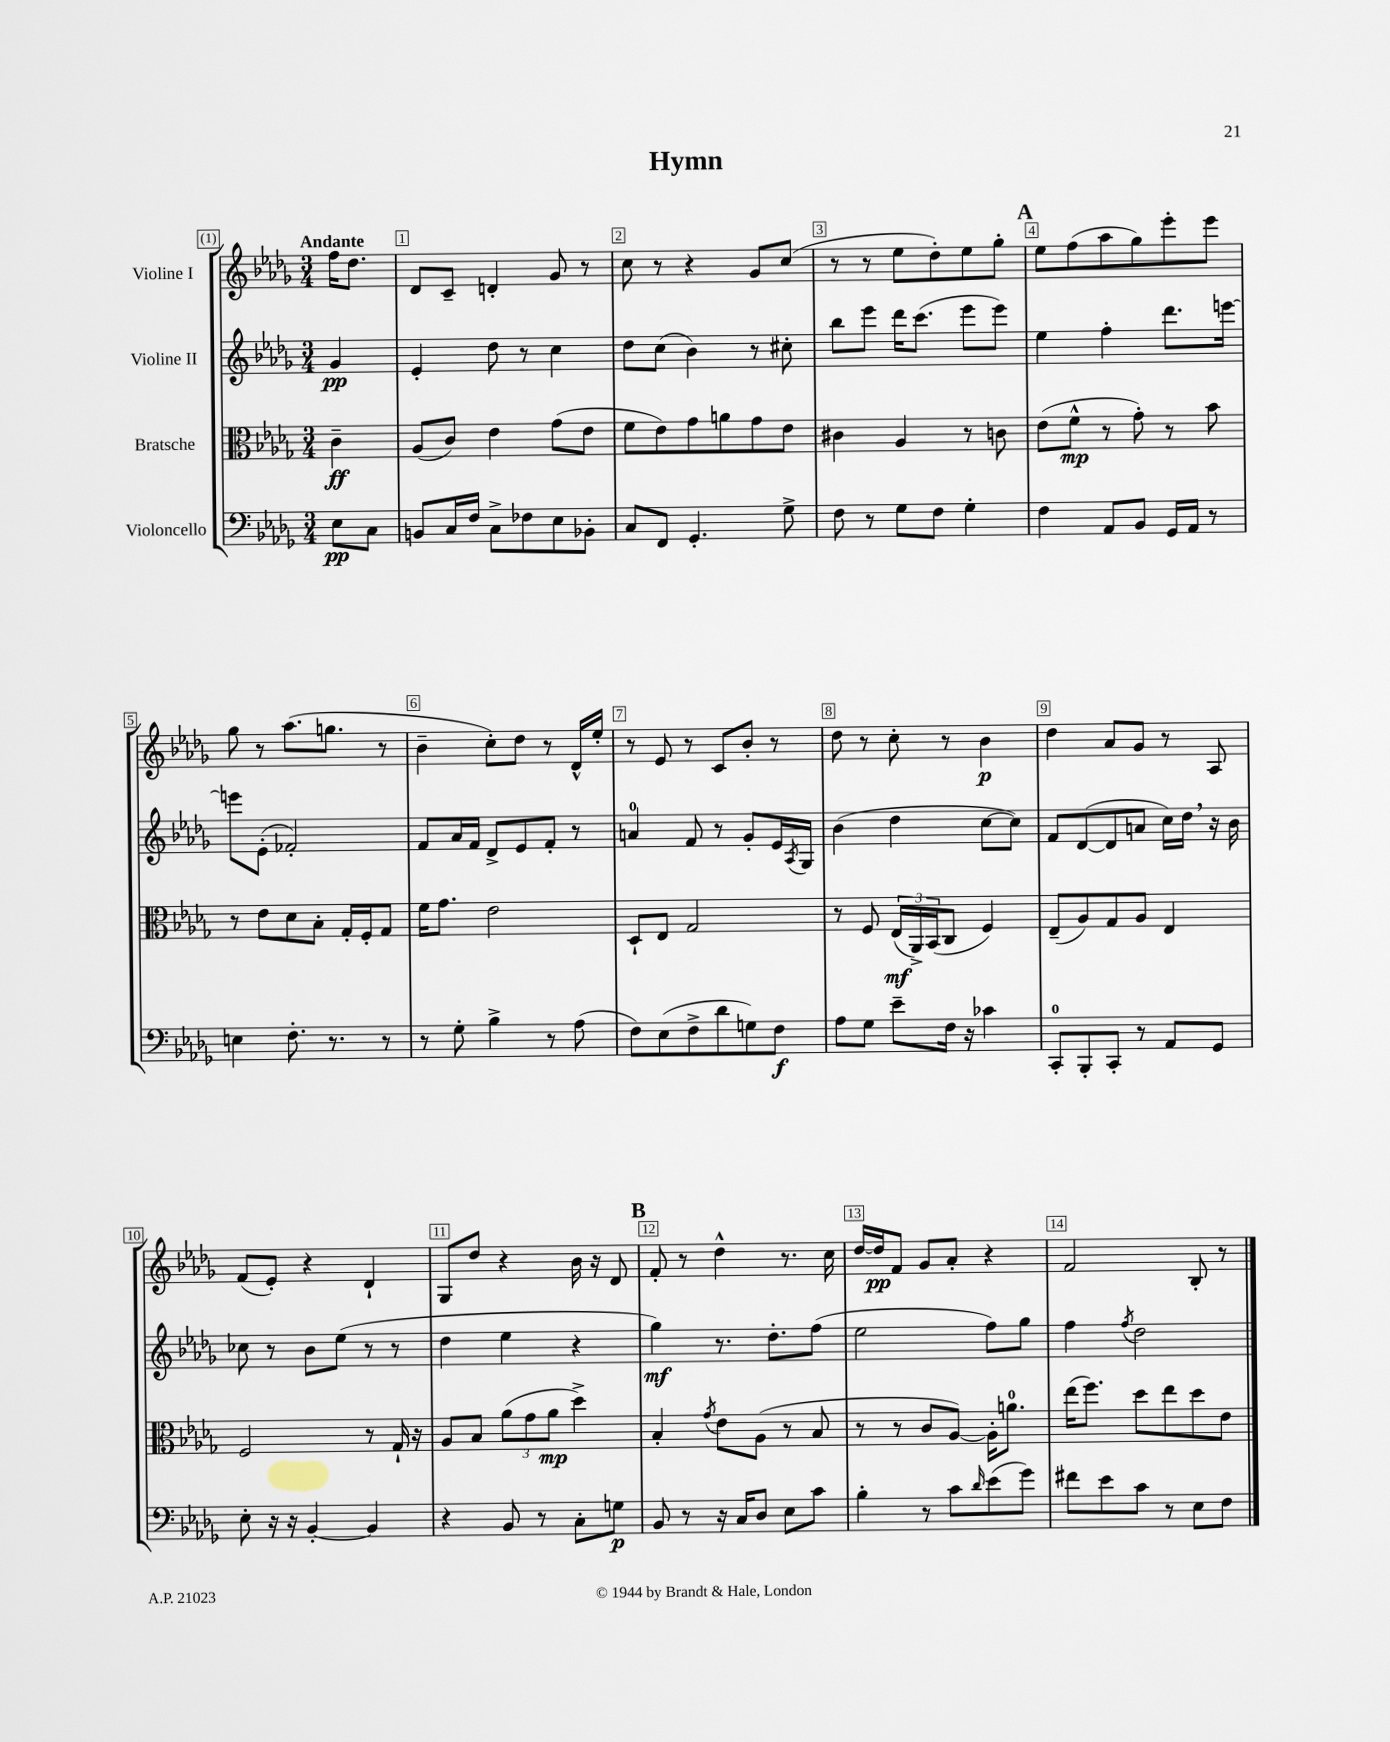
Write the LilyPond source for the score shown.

\header { title = "Hymn" }
<<
\new StaffGroup <<
\new Staff = "s0" \with { instrumentName = "Violine I" } {
    \clef treble \key des \major \numericTimeSignature \time 3/4 \partial 4 \tempo "Andante"
    f''16 des''8. |
    des'8 c'8-- d'4-. ges'8 r8 |
    c''8 r8 r4 ges'8 c''8( |
    r8 r8 ees''8 des''8-.) ees''8 ges''8-. |
    \mark \markup { \bold "A" } ees''8 f''8( aes''8 ges''8) ees'''8-. ees'''8 |
    ges''8 r8 aes''8.( g''8. r8 |
    bes'4-- c''8-.) des''8 r8 des'16-^ ees''16-. |
    r8 ees'8 r8 c'8 bes'8-. r8 |
    des''8 r8 c''8-. r8 bes'4\p |
    des''4 aes'8 ges'8 r8 aes8 |
    f'8( ees'8-.) r4 des'4-! |
    ges8 des''8 r4 bes'16 r16 des'8 |
    \mark \markup { \bold "B" } f'8-. r8 des''4-^ r8. c''16 |
    des''16~ des''16\pp f'8 ges'8 aes'8-. r4 |
    f'2 bes8-. r8 \bar "|." |
}
\new Staff = "s1" \with { instrumentName = "Violine II" } {
    \clef treble \key des \major \numericTimeSignature \time 3/4 \partial 4
    ges'4\pp |
    ees'4-. des''8 r8 c''4 |
    des''8 c''8( bes'4) r8 cis''8-. |
    bes''8 ees'''8 des'''16 c'''8.( ees'''8 ees'''8) |
    \mark \markup { \bold "A" } ees''4 f''4-. des'''8. e'''16~ |
    e'''8 ees'8-.( fes'2-.) |
    f'8 aes'16 f'16 des'8-> ees'8 f'8-. r8 |
    a'4-0 f'8 r8 ges'8-. ees'16 \acciaccatura { aes8 } ges16 |
    bes'4( des''4 c''8~ c''8) |
    f'8 des'8~( des'8 a'8 c''16) des''16 \breathe r16 bes'16 |
    ces''8 r8 bes'8 ees''8( r8 r8 |
    des''4 ees''4 r4 |
    \mark \markup { \bold "B" } ges''4\mf) r8. des''8.-. f''8( |
    ees''2 f''8) ges''8 |
    f''4 \acciaccatura { f''8 } des''2 \bar "|." |
}
\new Staff = "s2" \with { instrumentName = "Bratsche" } {
    \clef alto \key des \major \numericTimeSignature \time 3/4 \partial 4
    c'4--\ff |
    aes8( c'8) ees'4 ges'8( ees'8 |
    f'8 ees'8) ges'8 a'8 ges'8 ees'8 |
    cis'4 aes4 r8 c'8 |
    \mark \markup { \bold "A" } ees'8( f'8-^\mp r8 ges'8-.) r8 bes'8 |
    r8 ees'8 des'8 bes8-. ges16-. f16-. ges8 |
    f'16 ges'8. ees'2 |
    des8-! ees8 ges2 |
    r8 f8 \tuplet 3/2 { ees16\mf( aes,16->) bes,16( } c8 f4) |
    ees8--( aes8) ges8 aes8 ees4 |
    f2 r8 ges16-! r16 |
    aes8 bes8 \tuplet 3/2 { aes'8( ges'8 aes'8\mp } des''4->) |
    \mark \markup { \bold "B" } bes4-. \acciaccatura { ges'8 } ees'8 aes8( r8 bes8 |
    r8 r8 c'8 aes8~) aes16-. a'8.-0 |
    ees''16( f''8.) des''8 ees''8 des''8 ees'8 \bar "|." |
}
\new Staff = "s3" \with { instrumentName = "Violoncello" } {
    \clef bass \key des \major \numericTimeSignature \time 3/4 \partial 4
    ees8\pp c8 |
    b,8 c16 f16 c8-> fes8 ees8 bes,8-. |
    c8 f,8 ges,4.-. ges8-> |
    f8 r8 ges8 f8 ges4-. |
    \mark \markup { \bold "A" } f4 aes,8 bes,8 ges,16 aes,16 r8 |
    e4 f8.-. r8. r8 |
    r8 ges8-. bes4-> r8 aes8( |
    f8) ees8( f8-> des'8 g8) f8\f |
    aes8 ges8 ees'8-- f16 r16 ces'4 |
    c,8-0-. bes,,8-. c,8-. r8 aes,8 ges,8 |
    ees8-. r16 r16 bes,4~-. bes,4 |
    r4 bes,8 r8 c8-. g8\p |
    \mark \markup { \bold "B" } bes,8 r8 r16 c16 des8 ees8 c'8 |
    bes4-. r8 c'8 \grace { des'16 } ees'8( ges'8) |
    fis'8 ees'8 c'8 r8 ees8 f8 \bar "|." |
}
>>
>>
\layout { \context { \Score \override BarNumber.break-visibility = ##(#f #t #t) barNumberVisibility = #all-bar-numbers-visible \override BarNumber.stencil = #(make-stencil-boxer 0.1 0.3 ly:text-interface::print) } }
